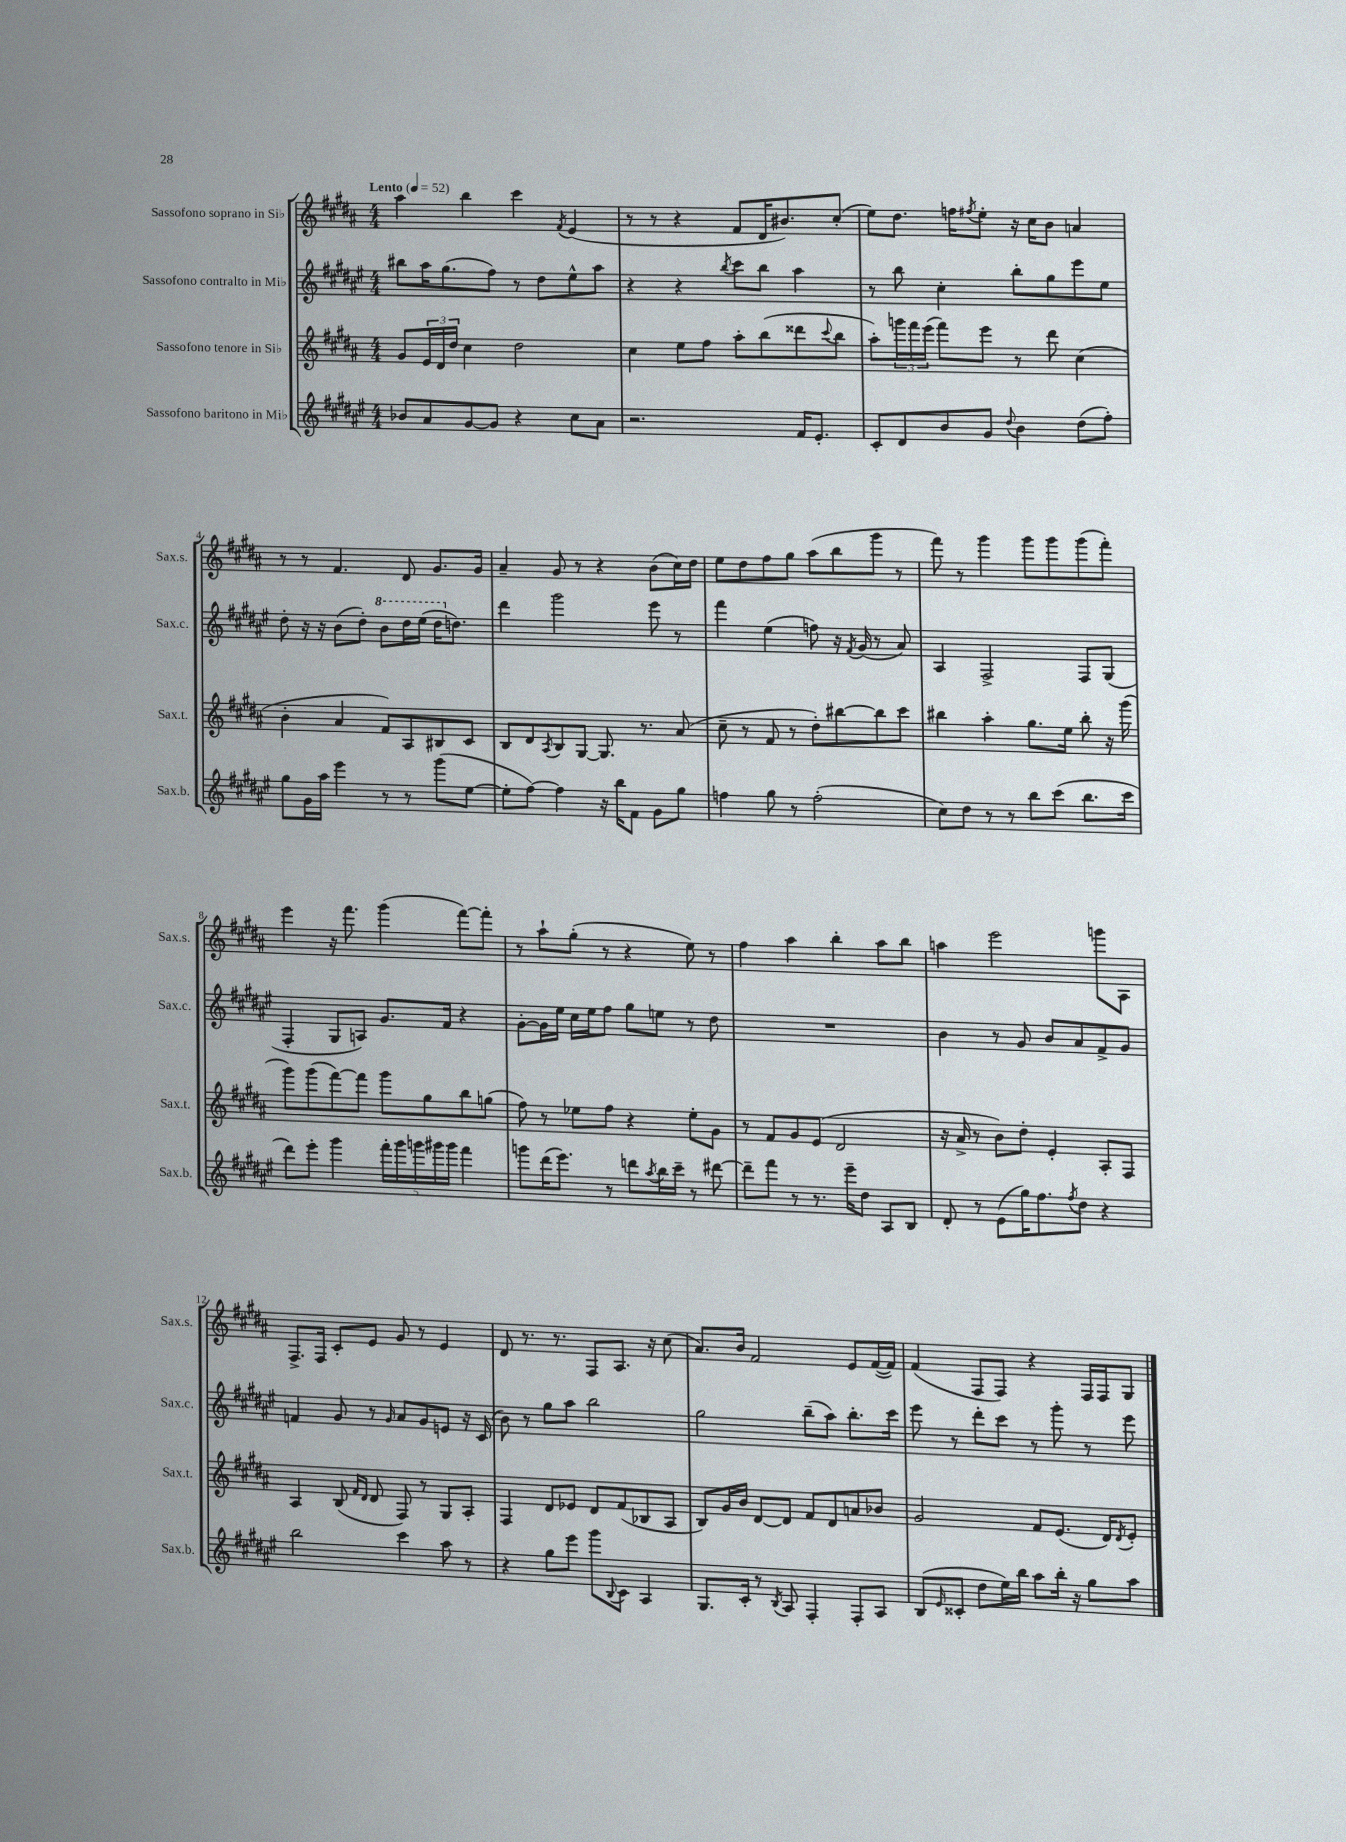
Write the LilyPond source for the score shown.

<<
\new StaffGroup <<
\new Staff = "s0" \with { instrumentName = "Sassofono soprano in Sib" shortInstrumentName = "Sax.s." } {
    \clef treble \key b \major \numericTimeSignature \time 4/4 \tempo "Lento" 4 = 52
    ais''4 b''4 cis'''4 \acciaccatura { fis'8 } e'4( |
    r8 r8 r4 fis'8 dis'16 bis'8.) cis''8-.( |
    e''8) dis''8. f''16 \acciaccatura { fis''8 } e''8-. r16 cis''16 b'8 a'4 |
    r8 r8 fis'4. dis'8 gis'8. gis'16 |
    ais'4-- gis'8 r8 r4 b'8( cis''16) dis''16 |
    e''8 dis''8 fis''8 gis''8 ais''8( b''8 gis'''8 r8 |
    fis'''8) r8 gis'''4 gis'''8 gis'''8 gis'''8( fis'''8-.) |
    e'''4 r16 fis'''8. gis'''4( fis'''8~) fis'''8-. |
    r8 ais''8-! gis''8-.( r8 r4 e''8) r8 |
    fis''4 ais''4 b''4-. ais''8 b''8 |
    a''4 e'''2 g'''8 ais8 |
    fis8.-> fis16 cis'8-. e'8 gis'8 r8 e'4 |
    dis'8 r8. r8. fis8 ais8. r16 cis''8( |
    ais'8.) b'16 fis'2 e'8 fis'16~( fis'16) |
    fis'4( fis8 fis8) r4 fis16 fis16 gis8 \bar "|." |
}
\new Staff = "s1" \with { instrumentName = "Sassofono contralto in Mib" shortInstrumentName = "Sax.c." } {
    \clef treble \key fis \major \numericTimeSignature \time 4/4
    bis''8 ais''16 gis''8.( fis''8) r8 dis''8 eis''8-^ ais''8 |
    r4 r4 \acciaccatura { b''8 } cis'''8 b''8 ais''4 |
    r8 b''8 cis''4-. b''8-. gis''8 eis'''8 eis''8 |
    dis''8-. r16 r16 b'8( dis''8-.) \ottava #1 b''8 dis'''16 eis'''16( dis'''16 \ottava #0 d''8.) |
    dis'''4 gis'''2 eis'''8 r8 |
    fis'''4 eis''4( f''8) r16 \acciaccatura { fis'8 } gis'16( r8 ais'8) |
    ais4 fis2-> fis8 gis8( |
    fis4-. gis8 a8) gis'8. fis'16 r4 |
    gis'8~-. gis'16 eis''16 cis''16 eis''16 fis''8 gis''8 e''8 r8 dis''8 |
    R1 |
    b'4 r8 gis'8 b'8 ais'8 fis'8-> gis'8 |
    f'4 gis'8 r8 \grace { gis'16 } ais'8 gis'8 e'8 r16 cis'16( |
    b'8) r8 gis''8 ais''8 b''2 |
    gis''2 b''8--( ais''8) b''8.-. cis'''16 |
    eis'''8 r8 dis'''8-. cis'''8 r8 gis'''8-. r8 eis'''8 \bar "|." |
}
\new Staff = "s2" \with { instrumentName = "Sassofono tenore in Sib" shortInstrumentName = "Sax.t." } {
    \clef treble \key b \major \numericTimeSignature \time 4/4
    gis'8 \tuplet 3/2 { e'16 dis'16 dis''16 } cis''4 dis''2 |
    cis''4 e''8 fis''8 ais''8-. b''8( disis'''8 \appoggiatura { cis'''8 } b''8 |
    ais''8-.) \tuplet 3/2 { g'''16 fis'''16 e'''16( } fis'''8) e'''8 r8 dis'''8 cis''4( |
    b'4-. ais'4 fis'8) ais8 bis8 cis'8 |
    b8 dis'8 \acciaccatura { ais8 } b8 gis8~ gis8. r8. ais'8( |
    cis''8-- r8 fis'8 r8 dis''8-.) bis''8~ bis''8 cis'''8 |
    bis''4 ais''4-. gis''8. e''16 bis''8-. r16 gis'''16( |
    gis'''8) gis'''8( fis'''8~) fis'''8 gis'''8 gis''8 b''8 g''8( |
    fis''8) r8 ees''8 fis''8 r4 ees''8-. gis'8 |
    r8 fis'8 gis'8 e'8( dis'2 |
    r16 ais'16-> r8 b'8) dis''8-. e'4-. ais8-. fis8 |
    ais4 b8( \grace { fis'16 dis'16 } dis'8 fis8) r8 gis8 ais8-. |
    fis4 dis'8 ees'8 dis'8 fis'8( bes8 ais8 |
    b8) gis'16 b'16 dis'8~ dis'8 fis'8 dis'8 a'8 bes'8 |
    gis'2 fis'8 e'8.( dis'16) \acciaccatura { dis'8 } e'8-. \bar "|." |
}
\new Staff = "s3" \with { instrumentName = "Sassofono baritono in Mib" shortInstrumentName = "Sax.b." } {
    \clef treble \key fis \major \numericTimeSignature \time 4/4
    bes'8 ais'8 gis'8~ gis'8 r4 cis''8 ais'8 |
    r2. fis'16 eis'8.-. |
    cis'8-. dis'8 b'8 gis'8 \appoggiatura { dis''8 } b'4 dis''8( fis''8-.) |
    gis''8 gis'16 ais''16 eis'''4 r8 r8 gis'''8( eis''8~ |
    eis''8-. fis''8~) fis''4 r16 b''16 fis'8 gis'8 gis''8 |
    f''4 gis''8 r8 f''2-.( |
    cis''8) dis''8 r8 r8 b''8 cis'''8( b''8. cis'''16 |
    dis'''8) eis'''8-. gis'''4 \tuplet 5/4 { fis'''16-. gis'''16 g'''16 gis'''16 gis'''16 } fis'''4 |
    g'''8 dis'''16( eis'''8.) r8 d'''8 \acciaccatura { ais''8 } b''16 cis'''16-- r8 dis'''8~ |
    dis'''8-- fis'''8 r8 r8. eis'''16-- dis''8 ais8 b8 |
    dis'8-. r8 eis'8( gis''16) fis''8. \acciaccatura { fis''8 } dis''8 r4 |
    b''2 cis'''4 ais''8 r8 |
    r4 gis''8 eis'''8 gis'''8 \appoggiatura { b8 } cis'8 ais4 |
    gis8. cis'16-. r8 \acciaccatura { b8 } ais8 fis4-. fis8-. ais8 |
    b8( \grace { eis'16 } cisis'8-. dis''8 eis''16) b''16 ais''8 b''16-. r16 gis''8 ais''8 \bar "|." |
}
>>
>>
